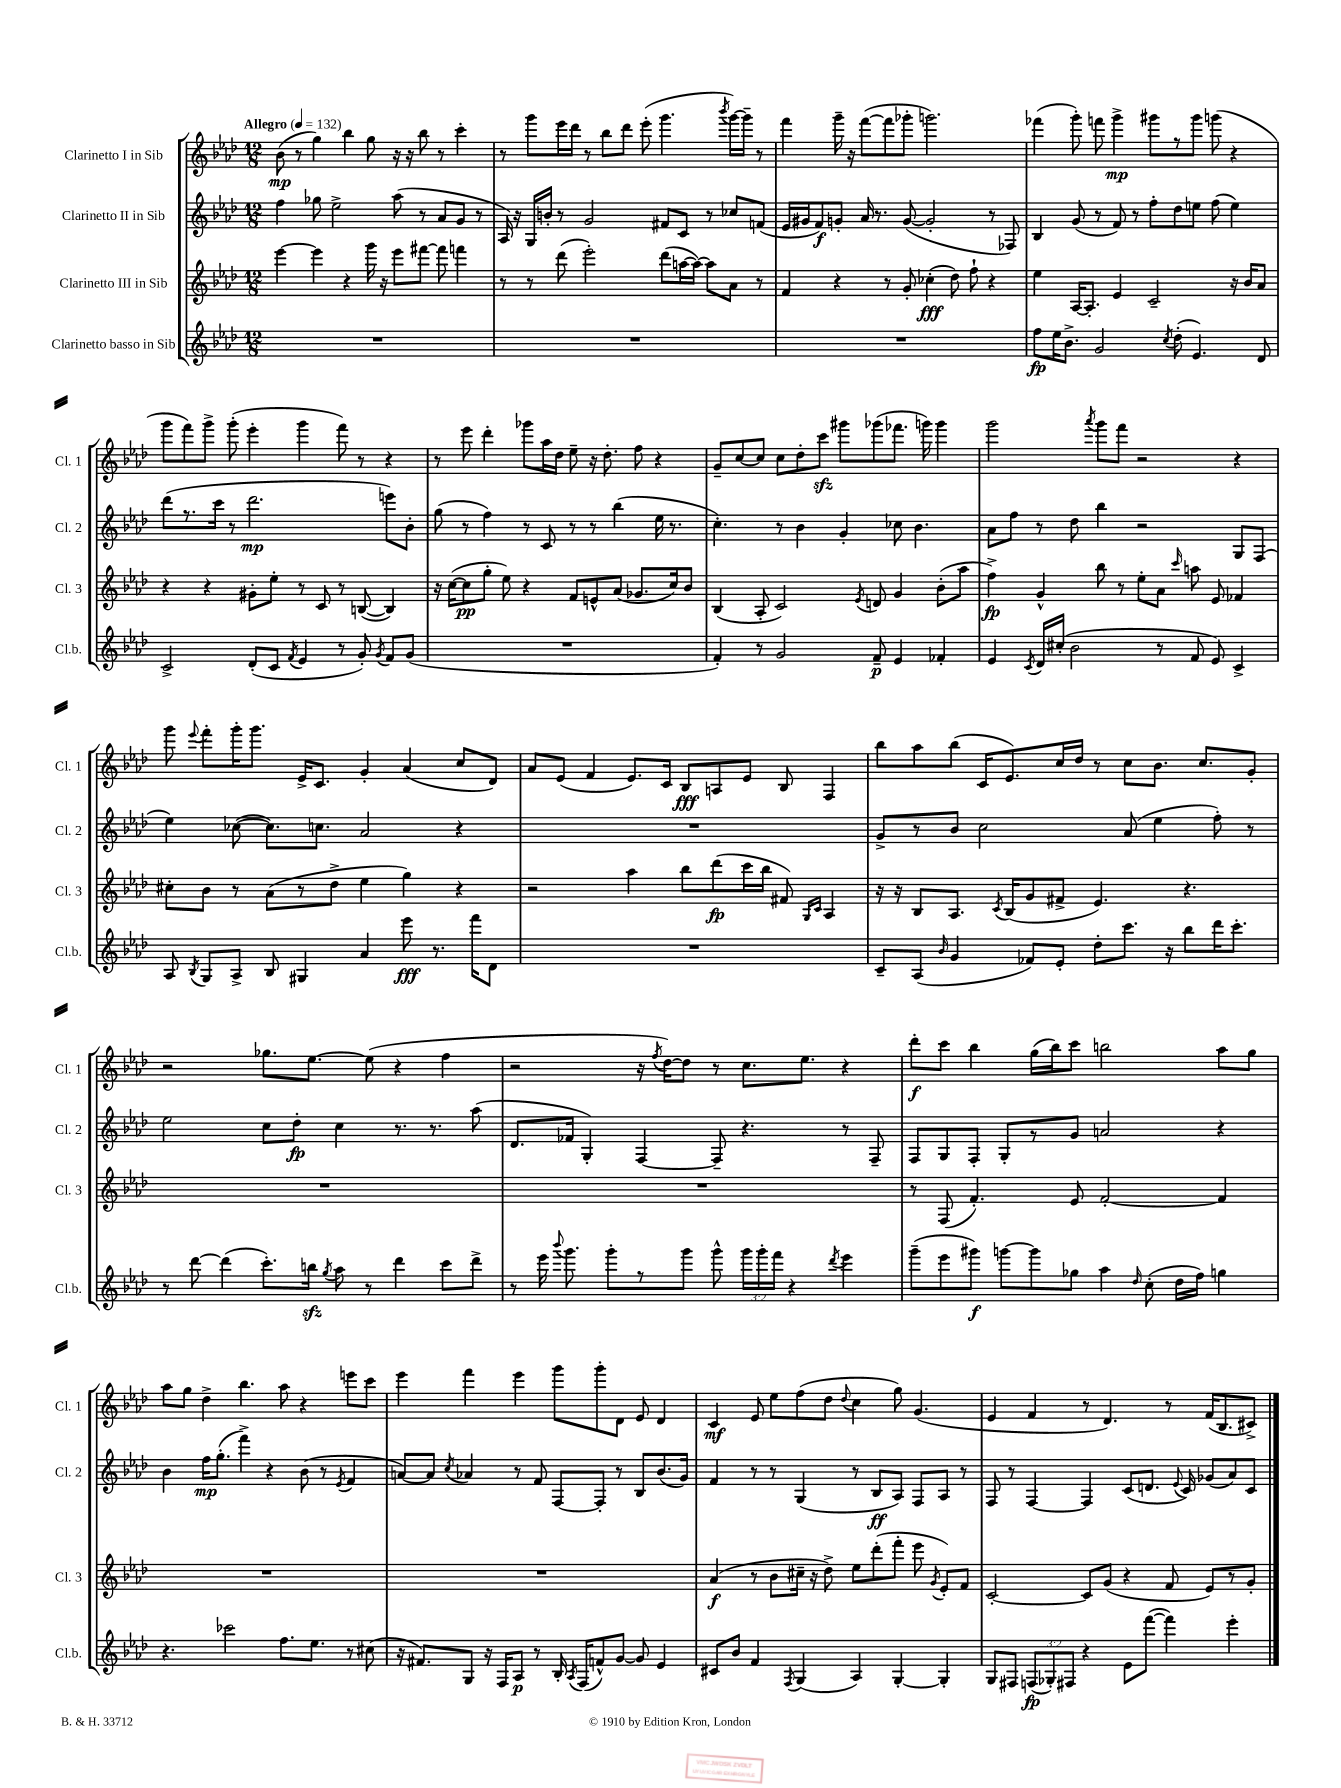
<<
\new StaffGroup <<
\new Staff = "s0" \with { instrumentName = "Clarinetto I in Sib" shortInstrumentName = "Cl. 1" } {
    \clef treble \key aes \major \numericTimeSignature \time 12/8 \tempo "Allegro" 4 = 132
    \autoBeamOff bes'8\mp( r8 g''4) bes''4 g''8 r16 r16 bes''8 r8 c'''4-. |
    r8 g'''8[ ees'''16 des'''16] r8 bes''8[ des'''8] ees'''8-.( g'''4. \acciaccatura { bes'''8 } g'''16[~) g'''16]-- r8 |
    f'''4 g'''16-- r16 f'''8[~( f'''8 ges'''8]-. g'''2.) |
    fes'''4( g'''8-.) f'''8 g'''4->\mp gis'''8[ r8 gis'''8] g'''8( r4 |
    g'''8[ f'''8) g'''8]-> g'''8-.( ees'''4-. g'''4 f'''8) r8 r4 |
    r8 ees'''8 des'''4-. ges'''8[ aes''16 des''16] ees''8-- r16 des''8.-. f''8 r4 |
    g'8[-- c''8~ c''8] c''8[ des''8-. c'''8]\sfz gis'''8[ ges'''8( fes'''8.] g'''16) g'''4 |
    g'''2 \acciaccatura { aes'''8 } g'''8[ f'''8] r2 r4 |
    g'''8 \appoggiatura { ees'''8 } f'''8[-. g'''16-. g'''8.] ees'16[-> c'8.] g'4-. aes'4( c''8[ des'8]) |
    aes'8[ ees'8]( f'4 ees'8.[) c'16] bes8[\fff a8 ees'8] bes8 f4 |
    bes''8[ aes''8 bes''8]( c'16[ ees'8.) c''16 des''16] r8 c''8[ bes'8.] c''8.[ g'8]-. |
    r2 ges''8.[ ees''8.]~ ees''8( r4 f''4 |
    r2 r16 \acciaccatura { f''8 } des''16[~) des''8] r8 c''8.[ ees''8.] r4 |
    des'''8[-.\f c'''8] bes''4 g''16[( bes''16) c'''8] b''2 aes''8[ g''8] |
    aes''8[ g''8] des''4-> bes''4. aes''8 r4 e'''8[ c'''8] |
    ees'''4 f'''4 ees'''4 g'''8[ g'''8-. des'8] ees'8 des'4 |
    c'4\mf ees'8 ees''8[ f''8( des''8] \appoggiatura { des''8 } c''4 g''8) g'4.( |
    ees'4 f'4 r8 des'4.) r8 f'16[( bes8. cis'8]->) \bar "|." |
}
\new Staff = "s1" \with { instrumentName = "Clarinetto II in Sib" shortInstrumentName = "Cl. 2" } {
    \clef treble \key aes \major \numericTimeSignature \time 12/8
    \autoBeamOff f''4 ges''8 ees''2-> aes''8( r8 aes'8[ g'8] r8 |
    aes16) r16 g16[ b'16]-. r8 g'2 fis'8[ c'8] r8 ces''8[ f'8]( |
    ees'16[ gis'16 f'8\f) g'8]-. aes'16 r8. g'8~( g'2-. r8 fes8) |
    bes4 g'8( r8 f'8) r8 f''8[-. des''8 e''8] f''8( e''4) |
    des'''8[( r8. c'''16] r8 des'''2.\mp e'''8[) bes'8]-. |
    g''8( r8 f''4) r8 c'8 r8 r8 bes''4( ees''16 r8. |
    c''4.-.) r8 bes'4 g'4-. ces''8 bes'4. |
    aes'8[ f''8] r8 des''8 bes''4 r2 g8[ f8]( |
    ees''4) ces''8~( ces''8.[) c''8.] aes'2 r4 |
    R1. |
    g'8[-> r8 bes'8] c''2 aes'8( ees''4 f''8-.) r8 |
    ees''2 c''8[ des''8]-.\fp c''4 r8. r8. aes''8( |
    des'8.[ fes'16] g4-.) f4~ f8-- r4. r8 f8-- |
    f8[ g8 f8]-. g8[-. r8 g'8] a'2 r4 |
    bes'4 f''16[\mp g''8.]-.( f'''4->) r4 bes'8( r8 \acciaccatura { ees'8 } f'4 |
    a'8[~) a'8] \acciaccatura { c''8 } aes'4 r8 f'8 f8[~ f8]-. r8 bes8[ bes'8.( g'16]) |
    f'4 r8 r8 g4( r8 bes8[\ff aes8]) f8[ aes8] r8 |
    f8 r8 f4~ f4 c'8[( d'8.] \appoggiatura { ees'8 } c'16) ges'8[( aes'8) c'8] \bar "|." |
}
\new Staff = "s2" \with { instrumentName = "Clarinetto III in Sib" shortInstrumentName = "Cl. 3" } {
    \clef treble \key aes \major \numericTimeSignature \time 12/8
    \autoBeamOff ees'''4~ ees'''4 r4 g'''16 r16 ees'''8[ fis'''8]~ fis'''8 f'''4 |
    r8 r8 des'''8( ees'''2-.) des'''8[( a''16~ a''16]~) a''8[ aes'8] r8 |
    f'4 r4 r8 g'8-. ces''4-.\fff( des''8) f''8-! r4 |
    ees''4 aes16[~ aes8.]-. ees'4 c'2-- r16 bes'16[ aes'8] |
    r4 r4 gis'8[-. ees''8]-. r8 c'8 r8 b8~( b4) |
    r16 c''16[~( c''8\pp g''8]-. ees''8) r4 f'8[ e'8-^ aes'8]( ges'8.[ c''16) bes'8] |
    bes4( aes8-. c'2) \acciaccatura { ees'8 } d'8 g'4 bes'8[-.( aes''8] |
    f''4->\fp) g'4-^ bes''8 r8 ees''8[-. aes'8] \grace { c'''16 } a''8 ees'8 fes'4 |
    cis''8[-. bes'8] r8 aes'8[( r8 des''8]-> ees''4 g''4) r4 |
    r2 aes''4 bes''8[ des'''8\fp( c'''16 bes''16] fis'8) \grace { g16[ c'16] } aes4 |
    r16 r16 bes8[ aes8.] \acciaccatura { c'8 } bes16[( g'8 fis'8]-> ees'4.) r4. |
    R1. |
    R1. |
    r8 f8( f'4.-.) ees'8 f'2~-. f'4 |
    R1. |
    R1. |
    aes'4\f( r8 bes'8[ cis''16]-- r16 des''8->) ees''8[ des'''8-.( f'''8]-. ees'''8 \acciaccatura { g'8 } ees'8[-.) f'8] |
    c'2~-. c'8[ g'8]( r4 f'8 ees'8[) r8 g'8]-. \bar "|." |
}
\new Staff = "s3" \with { instrumentName = "Clarinetto basso in Sib" shortInstrumentName = "Cl.b." } {
    \clef treble \key aes \major \numericTimeSignature \time 12/8 \override Staff.TupletNumber.text = #tuplet-number::calc-fraction-text
    \autoBeamOff R1. |
    R1. |
    R1. |
    f''8[\fp ees''16 bes'8.]-> g'2 \acciaccatura { c''8 } des''8-.( ees'4.) des'8 |
    c'2-> des'8[-.( c'8] \acciaccatura { f'8 } ees'4 r8 g'8-.) \acciaccatura { g'8 } f'8[ g'8]( |
    R1. |
    f'4-.) r8 g'2 f'8--\p ees'4 fes'4-. |
    ees'4 \acciaccatura { c'8 } des'16[ cis''16]-.( bes'2 r8 f'8 ees'8) c'4-> |
    aes8 \acciaccatura { bes8 } g8[ aes8]-> bes8 gis4 aes'4 ees'''8\fff r8. f'''16[ des'8] |
    R1. |
    c'8[-- aes8]( \grace { bes'16 } g'4 fes'8[) ees'8]-. des''8[-. c'''8.] r16 bes''8[ des'''16 c'''8.]-. |
    r8 des'''8~ des'''4( c'''8.[-.) b''16]\sfz \acciaccatura { g''8 } aes''8 r8 des'''4 c'''8[ des'''8]-> |
    r8 ees'''16 \appoggiatura { bes'''8 } g'''8. g'''8[-. r8 g'''8] g'''8-^ \tuplet 3/2 { g'''16[ g'''16-. f'''16] } r4 \acciaccatura { des'''8 } ees'''4 |
    g'''8[--( ees'''8 gis'''8]\f) g'''8[~ g'''8 ges''8] aes''4 \grace { des''16 } c''8-.( des''16[ f''16]) g''4 |
    r4. ces'''2 f''8.[ ees''8.] r8 cis''8( |
    r16 fis'8.[) g8] r16 f16[ aes8]\p r8 bes16-. \acciaccatura { aes8 } f16[( f'8-^) g'8]~ g'8 ees'4 |
    cis'8[ bes'8] f'4 \acciaccatura { f8 } g4( aes4) g4~-. g4-. |
    g8[ fis8] \tuplet 3/2 { f8[\fp( ges8-.) fis8] } r4 ees'8[ f'''8]~( f'''4) ees'''4-. \bar "|." |
}
>>
>>
\layout { \context { \Score \remove "Bar_number_engraver" } }
